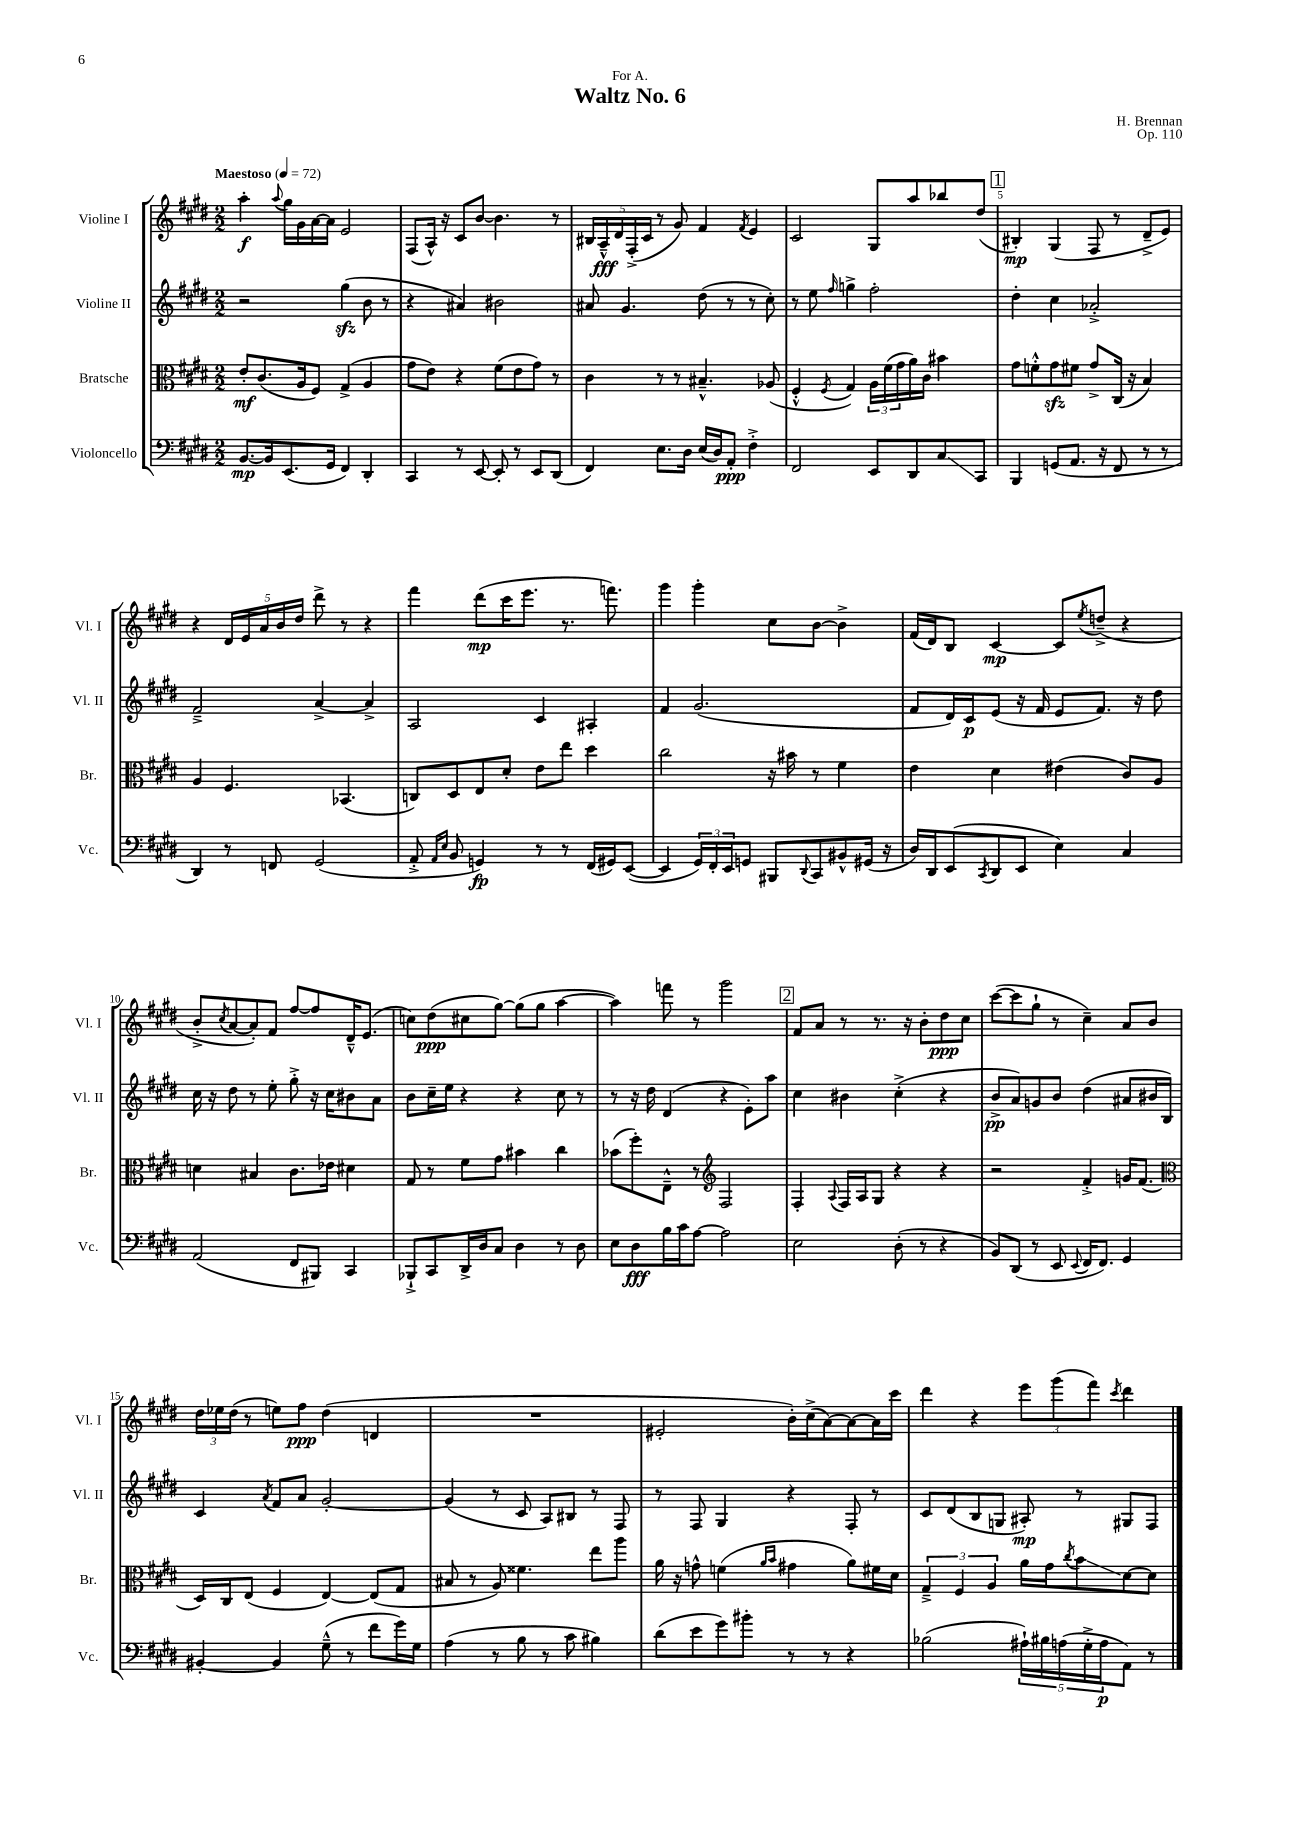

**kern	**kern	**kern	**kern
*staff4	*staff3	*staff2	*staff1
*clefF4	*clefC3	*clefG2	*clefG2
*k[f#c#g#d#]	*k[f#c#g#d#]	*k[f#c#g#d#]	*k[f#c#g#d#]
*M2/2	*M2/2	*M2/2	*M2/2
*MM72	*MM72	*MM72	*MM72
[8.BB/L	8e'/L	2r	4aa'\
.	(8.c#/	.	.
16BB/]k	.	.	.
.	.	.	8qqaa/
(8.EE/	.	.	16gg#\LL
.	16A/k	.	16g#\
.	8F#/J)	.	[16a\
16GG#/Jk	.	.	16a\]JJ
4FF#/)	(4G#^/	(4gg#\	2e/
4DD#'/	4A/	8b\	.
.	.	8r	.
=	=	=	=
4CC#/	8g#\L	4r	(8F#/L
.	8e\J)	.	16A^^/Jk)
.	.	.	16r
8r	4r	4a#/)	8c#/L
[8EE/	.	.	[8b/J
8EE'/]	(8f#\L	2b#\	4.b\]
8r	8e\	.	.
8EE/L	8g#\J)	.	.
(8DD#/J	8r	.	8r
=	=	=	=
4FF#/)	4c#\	8a#/	20B#/LL
.	.	.	20A~^^/
.	.	.	20d#/
.	.	4.g#/	.
.	.	.	(20F#'^/
.	.	.	20c#/JJ
8.E\L	8r	.	8r
.	8r	.	8g#/)
16D#\Jk	.	.	.
(16E/LL	4.B#~^^/	(8dd#\	4f#/
16D#/J)	.	.	.
8AA'/J	.	8r	.
.	.	.	8qf#/
4F#'^\	.	8r	4e/
.	(8A-/	8cc#'\)	.
=	=	=	=
2FF#/	4F#'^^/	8r	2c#/
.	.	8ee\	.
.	8qF#/	16qqff#/	.
.	4G#/)	4gg^\	.
8EE/L	24A\LL	2ff#'\	8G#/L
.	(24f#\	.	.
.	24g#\	.	.
8DD#/	16a\)	.	8aa/
.	16c#\JJ	.	.
8C#/	4b#\	.	8bb-/
8CC#/J	.	.	(8dd#/J
=	=	=	=
4BBB/	8g#\L	4dd#'\	4B#'/)
.	8f'^^\	.	.
(8GG/L	8g#\	4cc#\	(4G#/
8.AA/J	8f#\J	.	.
.	8g#^/L	2a-'^/	8F#/
16r	.	.	.
8FF#/	(16C#/Jk	.	8r
.	16r	.	.
8r	4B/)	.	8d#~^/L
8r	.	.	8e/J)
=	=	=	=
4DD#/)	4A/	2f#~^/	4r
8r	4.F#/	.	20d#/LL
.	.	.	20e/
.	.	.	20a/
8FF/	.	.	.
.	.	.	20b/
.	.	.	20dd#/JJ
(2GG#/	.	[4a^/	8ddd#^\
.	(4.BB-/	.	8r
.	.	4a^/]	4r
=	=	=	=
8AA'^/	8C/L)	2A/	4fff#\
16qqAA/LL	.	.	.
16qqE/JJ	.	.	.
8BB/	8D#/	.	.
4GG/)	8E/	.	(8ddd#\L
.	8d#'/J	.	16ccc#\K
.	.	.	8.eee\J
8r	8e\L	4c#/	.
8r	8ee\J	.	8.r
(16FF#/LL	4dd#\	4A#'/	.
16GG#/J)	.	.	8.fff\)
([8EE/J	.	.	.
=	=	=	=
4EE/]	2cc#\	4f#/	4ggg#\
24GG#/LL)	.	(2.g#/	4ggg#'\
24FF#'/	.	.	.
24EE/J	.	.	.
8GG/J	.	.	.
8BBB#/L	16r	.	8cc#\L
.	16b#\	.	.
8qqDD#/	.	.	.
8CC#/	8r	.	[8b\J
8BB#^^/	4f#\	.	4b^\]
(16GG#/Jk	.	.	.
16r	.	.	.
=	=	=	=
16D#/LL)	4e\	8f#/L	(16f#/LL
16DD#/J	.	.	16d#/J)
(8EE/	.	16d#/L)	8B/J
.	.	16c#/J	.
8qCC#/	.	.	.
8DD#/	4d#\	(8e/J	[4c#/
8EE/J	.	16r	.
.	.	16f#/	.
4E\)	(4e#\	8e/L	8c#/]L
.	.	.	8qee/
.	.	8.f#/J)	(8dd~^/J
4C#/	8c#/L)	.	4r
.	.	16r	.
.	8A/J	8dd#\	.
=	=	=	=
(2AA/	4d\	16cc#\	8b'^/L
.	.	16r	.
.	.	.	8qcc#/
.	.	8dd#\	[8a/
.	4B#/	8r	8a'/])
.	.	8ee'\	8f#/J
8FF#/L	8.c#\L	8gg#'^\	[8ff#/L
8BBB#/J)	.	16r	8ff#/]
.	16e-\Jk	16cc#\LK	.
4CC#/	4d#\	8b#\	16d#~^^/K
.	.	.	(8.e/J
.	.	8a\J	.
=	=	=	=
8BBB-`^/L	8G#/	8b\L	8cc\L)
8CC#/	8r	16cc#~\L	(8dd#\
.	.	16ee\JJ	.
16DD#^/L	8f#\L	4r	8cc#\
16D#/J	.	.	.
8C#/J	8g#\J	.	[8gg#\J)
4D#\	4b#\	4r	(8gg#\]L
.	.	.	8gg#\J
8r	4cc#\	8cc#\	[4aa\
8D#\	.	8r	.
=	=	=	=
8E\L	(8b-\L	8r	4aa\])
8D#\	8ff#'\)	16r	.
.	.	16dd#\	.
16B\L	8E~^^\J	(4d#/	8fff\
16c#\J	.	.	.
[8A\J	8r	.	8r
*	*clefG2	*	*
2A\]	2F#/	4r	2ggg#\
.	.	8e'\L)	.
.	.	8aa\J	.
=	=	=	=
2E\	4F#'/	4cc#\	8f#/L
.	.	.	8a/J
.	8qqA/	.	.
.	16F#/LL	4b#\	8r
.	16A/J	.	.
.	8G#/J	.	8.r
(8D#'\	4r	(4cc#'^\	.
.	.	.	16r
8r	.	.	8b'\L
4r	4r	4r	8dd#\
.	.	.	8cc#\J
=	=	=	=
8BB/L)	2r	8b^/L	([8ccc#\L
(8DD#/J	.	8a/)	8ccc#\]
8r	.	8g/	8gg#`\J
8EE/	.	8b/J	8r
8qqEE/	.	.	.
16FF#/LK	4f#'^/	(4dd#\	4cc#~\)
8.FF#/J)	.	.	.
4GG#/	16g/LK	8a#/L	8a/L
.	(8.f#/J	.	.
.	.	16b#/L	8b/J
.	.	16B/JJ)	.
=	=	=	=
*	*clefC3	*	*
[4BB#'/	16D#/LL)	4c#/	24dd#\LL
.	.	.	24ee-\
.	16C#/J	.	.
.	.	.	(24dd#\JJ
.	(8E/J	.	8r
.	.	8qa/	.
4BB#/]	4F#/	8f#/L	8ee\L)
.	.	8a/J	8ff#\J
(8G#~^^\	[4E/)	[2g#'/	(4dd#\
8r	.	.	.
8f#\L	(8E/]L	.	4d/
16g#\L)	8G#/J	.	.
16G#\JJ	.	.	.
=	=	=	=
(4A\	8B#/	(4g#/]	1r
.	8r	.	.
8r	8A/)	8r	.
8B\	4.f##\	8c#/	.
8r	.	8A/L)	.
8c#\	.	8B#/J	.
4B#\)	8ee\L	8r	.
.	8aa\J	8F#/	.
=	=	=	=
(8d#\L	16a\	8r	2e#'/
.	16r	.	.
8e\	8g^^\	8F#/	.
8g#\)	(4f\	4G#/	.
8b#'\J	.	.	.
.	16qqa/LL	.	.
.	16qqb/JJ	.	.
8r	4g#\	4r	16b'\LL)
.	.	.	(16cc#^\J
8r	.	.	[8a\)
4r	8a\L)	8F#'/	8a\_
.	16f#\L	8r	16a\]L
.	16d#\JJ	.	16ccc#\JJ
=	=	=	=
(2B-\	6G#~^/	8c#/L	4ddd#\
.	.	(8d#/	.
.	6F#/	.	.
.	.	8B/	4r
.	6A/	.	.
.	.	8G/J	.
20A#`\LL)	16a\LL	8A#'/)	12eee\L
20B#\	.	.	.
.	16g#\J	.	.
.	.	.	(12ggg#\
(20A\	.	.	.
.	8qcc#/	.	.
.	8b\	8r	.
20G#'^\	.	.	.
.	.	.	12fff#\J)
20A\J	.	.	.
.	.	.	8qccc#/
8AA\J)	[8d#\	8G#/L	4ddd#\
8r	8d#\]J	8F#/J	.
==	==	==	==
*-	*-	*-	*-
